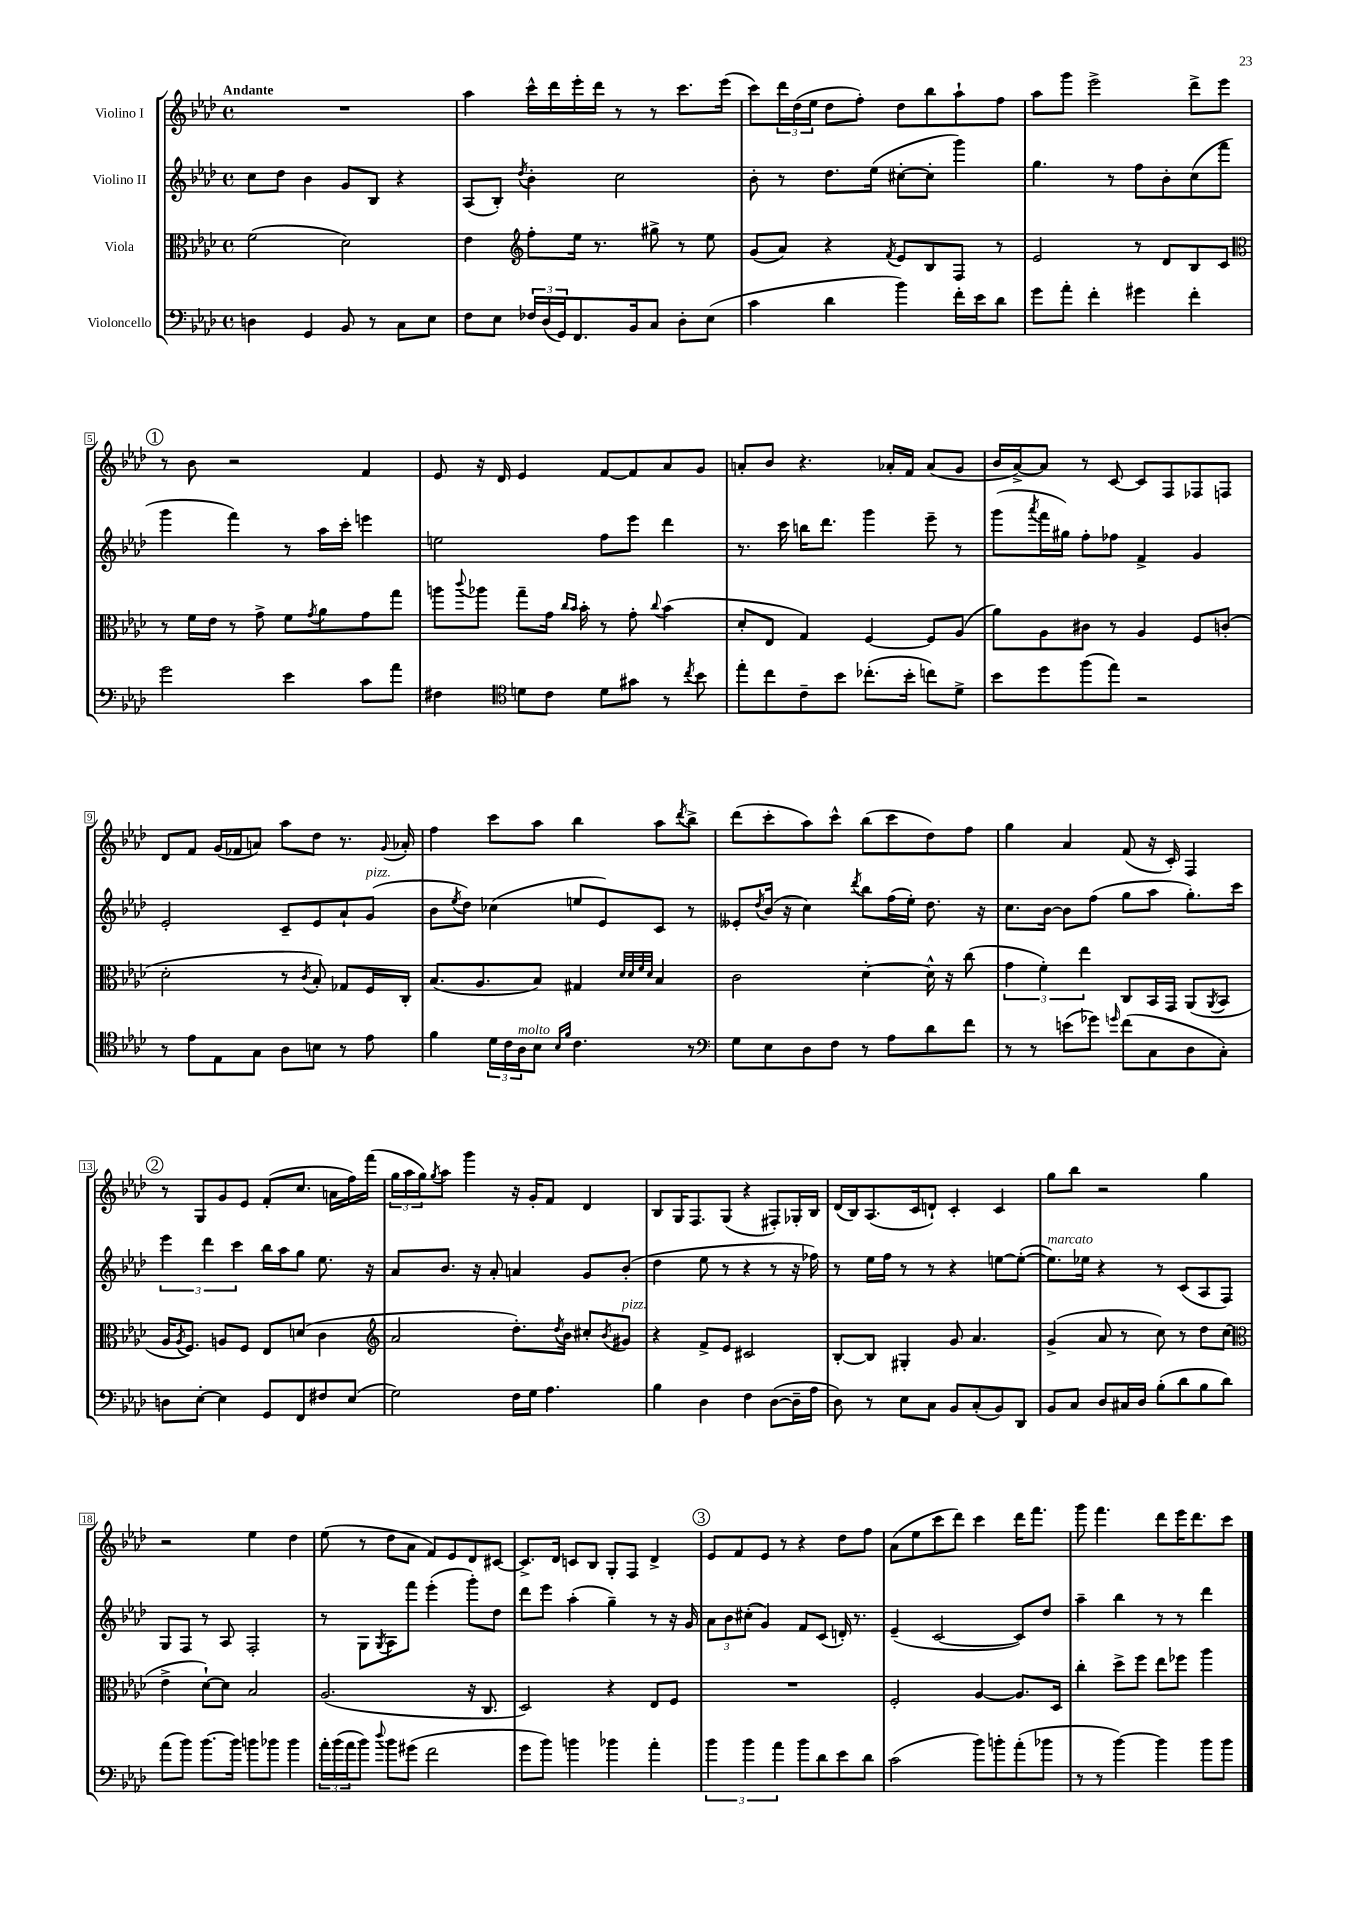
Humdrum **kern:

**kern	**kern	**kern	**kern
*staff4	*staff3	*staff2	*staff1
*clefF4	*clefC3	*clefG2	*clefG2
*k[b-e-a-d-]	*k[b-e-a-d-]	*k[b-e-a-d-]	*k[b-e-a-d-]
*M4/4	*M4/4	*M4/4	*M4/4
*met(c)	*met(c)	*met(c)	*met(c)
4D	(2f	8cc	1r
.	.	8dd-	.
4GG	.	4b-	.
8BB-	2d-)	8g	.
8r	.	8B-	.
8C	.	4r	.
8E-	.	.	.
=	=	=	=
8F	4e-	(8A-	4aa-
8E-	.	8B-')	.
*	*clefG2	*	*
.	.	8qdd-	.
24F-	8ff'	4b-'	16ccc^^
(24D-	.	.	.
.	.	.	16ddd-
24GG)	.	.	.
8.FF	16ee-	.	16eee-'
.	8.r	.	16ddd-
.	.	2cc	8r
16BB-	.	.	.
8C	8gg#^	.	8r
8D-'	8r	.	8.ccc
(8E-	8ee-	.	.
.	.	.	(16eee-
=	=	=	=
4c	(8g	8b-'	8ccc)
.	8a-)	8r	24ddd-
.	.	.	(24dd-
.	.	.	24ee-
4d-	4r	8.dd-	8dd-
.	.	.	8ff')
.	.	(16ee-	.
.	8qf	.	.
4b-)	8e-	[8cc#'	8dd-
.	8B-	8cc#']	8bb-
16f'	8F	4ggg)	8aa-`
16e-	.	.	.
8d-	8r	.	8ff
=	=	=	=
8g	2e-	4.gg	8aa-
8a-'	.	.	8ggg
4f'	.	.	2eee-^
.	.	8r	.
4g#	8r	8ff	.
.	8d-	8b-'	.
4f'	8B-	(8cc	8ddd-^
.	8c	8fff	8eee-
=	=	=	=
*	*clefC3	*	*
2g	8r	4ggg	8r
.	16f	.	8b-
.	16e-	.	.
.	8r	4fff)	2r
.	8g^	.	.
4e-	8f	8r	.
.	8qg	.	.
.	8a-	16aa-	.
.	.	16ccc'	.
8c	8g	4eee	4f
8a-	8gg	.	.
=	=	=	=
4F#	8aa	2ee	8e-
.	8qqccc	.	.
.	8aa-	.	16r
.	.	.	16d-
*clefC4	*	*	*
8d	8gg~	.	4e-
8c	16g	.	.
.	16qqcc	.	.
.	16qqb-	.	.
.	16b-'	.	.
8d	8r	8ff	[8f
8g#	8g'	8eee-	8f]
.	8qqcc	.	.
8r	(4b-	4ddd-	8a-
8qcc	.	.	.
8b-	.	.	8g
=	=	=	=
8ee-'	8d-'	8.r	8a'
8cc	8E-	.	8b-
.	.	16ccc	.
8c~	4G)	16bb	4.r
.	.	8.ddd-	.
8b-	.	.	.
(8.cc-'	[4F	4ggg	.
.	.	.	16a-'
16b-'	.	.	16f
8cc)	8F]	8eee-~	(8a-
8d-^	(8A-	8r	8g
=	=	=	=
8b-	8a-)	(8ggg	16b-
.	.	.	[16a-^)
.	.	8qaaa-	.
8dd-	8A-	16fff	8a-]
.	.	16gg#)	.
(8ff	8c#	8ff'	8r
8ee-)	8r	8ff-	[8c
2r	4A-	4f^	8c]
.	.	.	8F
.	8F	4g	8F-
.	(8c'	.	8F
=	=	=	=
8r	2d-'	2e-'	8d-
8e-	.	.	8f
8E-	.	.	(16g
.	.	.	16f-
8G	.	.	8a)
8A-	8r	8c~	8aa-
.	8qc	.	.
8B	8B-')	8e-	8dd-
8r	8G-	8a-`	8.r
8e-	16F	(8g	.
.	.	.	8qqg
.	16C'	.	16a-'
=	=	=	=
4f	(8.B-	8b-	4ff
.	.	8qee-	.
.	.	8dd-)	.
.	8.A-	.	.
24d-	.	(4cc-	8ccc
24c	.	.	.
24A-	.	.	.
8B-	8B-)	.	8aa-
16qqB-	.	.	.
16qqf	.	.	.
4.c	4G#	8ee	4bb-
.	.	8e-)	.
.	32qqd-	.	.
.	32qqd-	.	.
.	32qqf	.	.
.	32qqd-	.	.
.	4B-	8c	8aa-
.	.	.	8qddd-
8r	.	8r	8bb-^
=	=	=	=
*clefF4	*	*	*
8G	2c	8e--'	(8ddd-
.	.	8qdd-	.
8E-	.	(16b-	8ccc'
.	.	16r	.
8D-	.	4cc)	8aa-)
8F	.	.	8ccc^^
.	.	8qddd-	.
8r	[4d-'	8bb-	(8bb-
8A-	.	(16ff	8ccc
.	.	16ee-')	.
8d-	16d-^^]	8.dd-	8dd-)
.	16r	.	.
8f	(8cc	.	8ff
.	.	16r	.
=	=	=	=
8r	6g	8.cc	4gg
8r	.	.	.
.	6f')	.	.
.	.	[16b-	.
(8e	.	8b-]	4a-
.	6ee-	.	.
8g-)	.	(8ff	.
16qqg	.	.	.
(8f	8C	8gg	(8f
8C	16BB-	8aa-	16r
.	16GG	.	16c')
8D-	(8AA-	8.gg')	4F
.	8qAA-	.	.
8C')	8BB-	.	.
.	.	16ccc	.
=	=	=	=
8D	16A-	6eee-	8r
.	8qA-	.	.
.	8.F)	.	.
[8E-'	.	.	8G
.	.	6ddd-	.
4E-]	8A	.	8g
.	.	6ccc	.
.	8F	.	8e-
8GG	8E-	16bb-	(8f'
.	.	16aa-	.
8FF	(8d	8gg	8.cc
8F#	4c	8.ee-	.
.	.	.	16a
(8E-	.	.	16ff)
.	.	16r	(16fff
=	=	=	=
*	*clefG2	*	*
2G)	2a-	8a-	24gg
.	.	.	24aa-
.	.	.	24gg)
.	.	.	8qgg
.	.	8.b-	8aa-
.	.	.	4ggg
.	.	16r	.
.	.	8a-'	.
16F	8.dd-')	4a	16r
16G	.	.	16g'
4.A-	.	.	8f
.	8qdd-	.	.
.	16b-	.	.
.	8cc#'	8g	4d-
.	8qb-	.	.
.	8g#	(8b-'	.
=	=	=	=
4B-	4r	4dd-	8B-
.	.	.	16G
.	.	.	8.F
4D-	8f^	8ee-	.
.	8e-	8r	(8G
4F	2c#	4r	4r
([8D-	.	8r	8F#')
16D-~]	.	16r	16G-'
16A-	.	16ff-)	16B-
=	=	=	=
8D-)	[8B-'	8r	(16d-
.	.	.	16B-)
8r	8B-]	16ee-	(8.A-
.	.	16ff	.
8E-	4G#'	8r	.
.	.	.	16c
8C	.	8r	8d`)
8BB-	8g	4r	4c'
(8C'	4.a-	.	.
8BB-)	.	[8ee	4c
8DD-	.	(8ee'_	.
=	=	=	=
8BB-	(4g^	8.ee])	8gg
8C	.	.	8bb-
.	.	16ee-	.
8D-	8a-	4r	2r
16C#	8r	.	.
16D-	.	.	.
(8B-'	8cc)	8r	.
8d-	8r	(8c	.
8B-	8dd-	8A-	4gg
8d-)	(8cc	8F)	.
=	=	=	=
*	*clefC3	*	*
(8a-	4e-^	8G	2r
8b-)	.	8F	.
[8.b-	[8d-`)	8r	.
.	8d-]	8A-	.
16b-]	.	.	.
8b	2B-	2F'	4ee-
8b-	.	.	.
4b-	.	.	4dd-
=	=	=	=
24a-'	(2.A-	8r	(8ee-
(24b-	.	.	.
24a-	.	.	.
8b-)	.	8G	8r
8qqdd-	.	8qG	.
8b-	.	8A-	8dd-
(8g#	.	8fff	8a-
2f	.	(4eee-'	8f)
.	.	.	8e-
.	16r	8ggg')	8d-
.	8.C	.	.
.	.	8dd-	[8c#
=	=	=	=
8g	2D-)	8ddd-	8.c#^]
8b-)	.	8eee-	.
.	.	.	16d-
4b	.	(4aa-'	8c
.	.	.	8B-
4b-	4r	4gg~)	8G'
.	.	.	8F
4a-'	8E-	8r	4d-^
.	8F	16r	.
.	.	16g	.
=	=	=	=
6b-	1r	12a-	8e-
.	.	12b-	.
.	.	.	8f
6b-	.	(12cc#'	.
.	.	4g)	8e-
6a-	.	.	.
.	.	.	8r
8b-	.	8f	4r
8d-	.	(8c	.
8e-	.	16d')	8dd-
.	.	8.r	.
8d-	.	.	8ff
=	=	=	=
(2c	2F'	(4e-~	(8a-
.	.	.	8ee-
.	.	[2c	8ccc
.	.	.	8ddd-)
8b-)	[4A-	.	4ccc
8b'	.	.	.
(8a-'	8.A-]	8c])	16ddd-
.	.	.	8.fff
8b-	.	8dd-	.
.	16D-	.	.
=	=	=	=
8r	4cc'	4aa-~	8ggg
8r	.	.	4.fff
[4b-)	8dd-^	4bb-	.
.	8ff	.	.
4b-]	8ee-	8r	8ddd-
.	8ff-	8r	16eee-
.	.	.	8.ddd-
8b-	4aa-	4ddd-	.
8b-	.	.	8ccc
==	==	==	==
*-	*-	*-	*-
